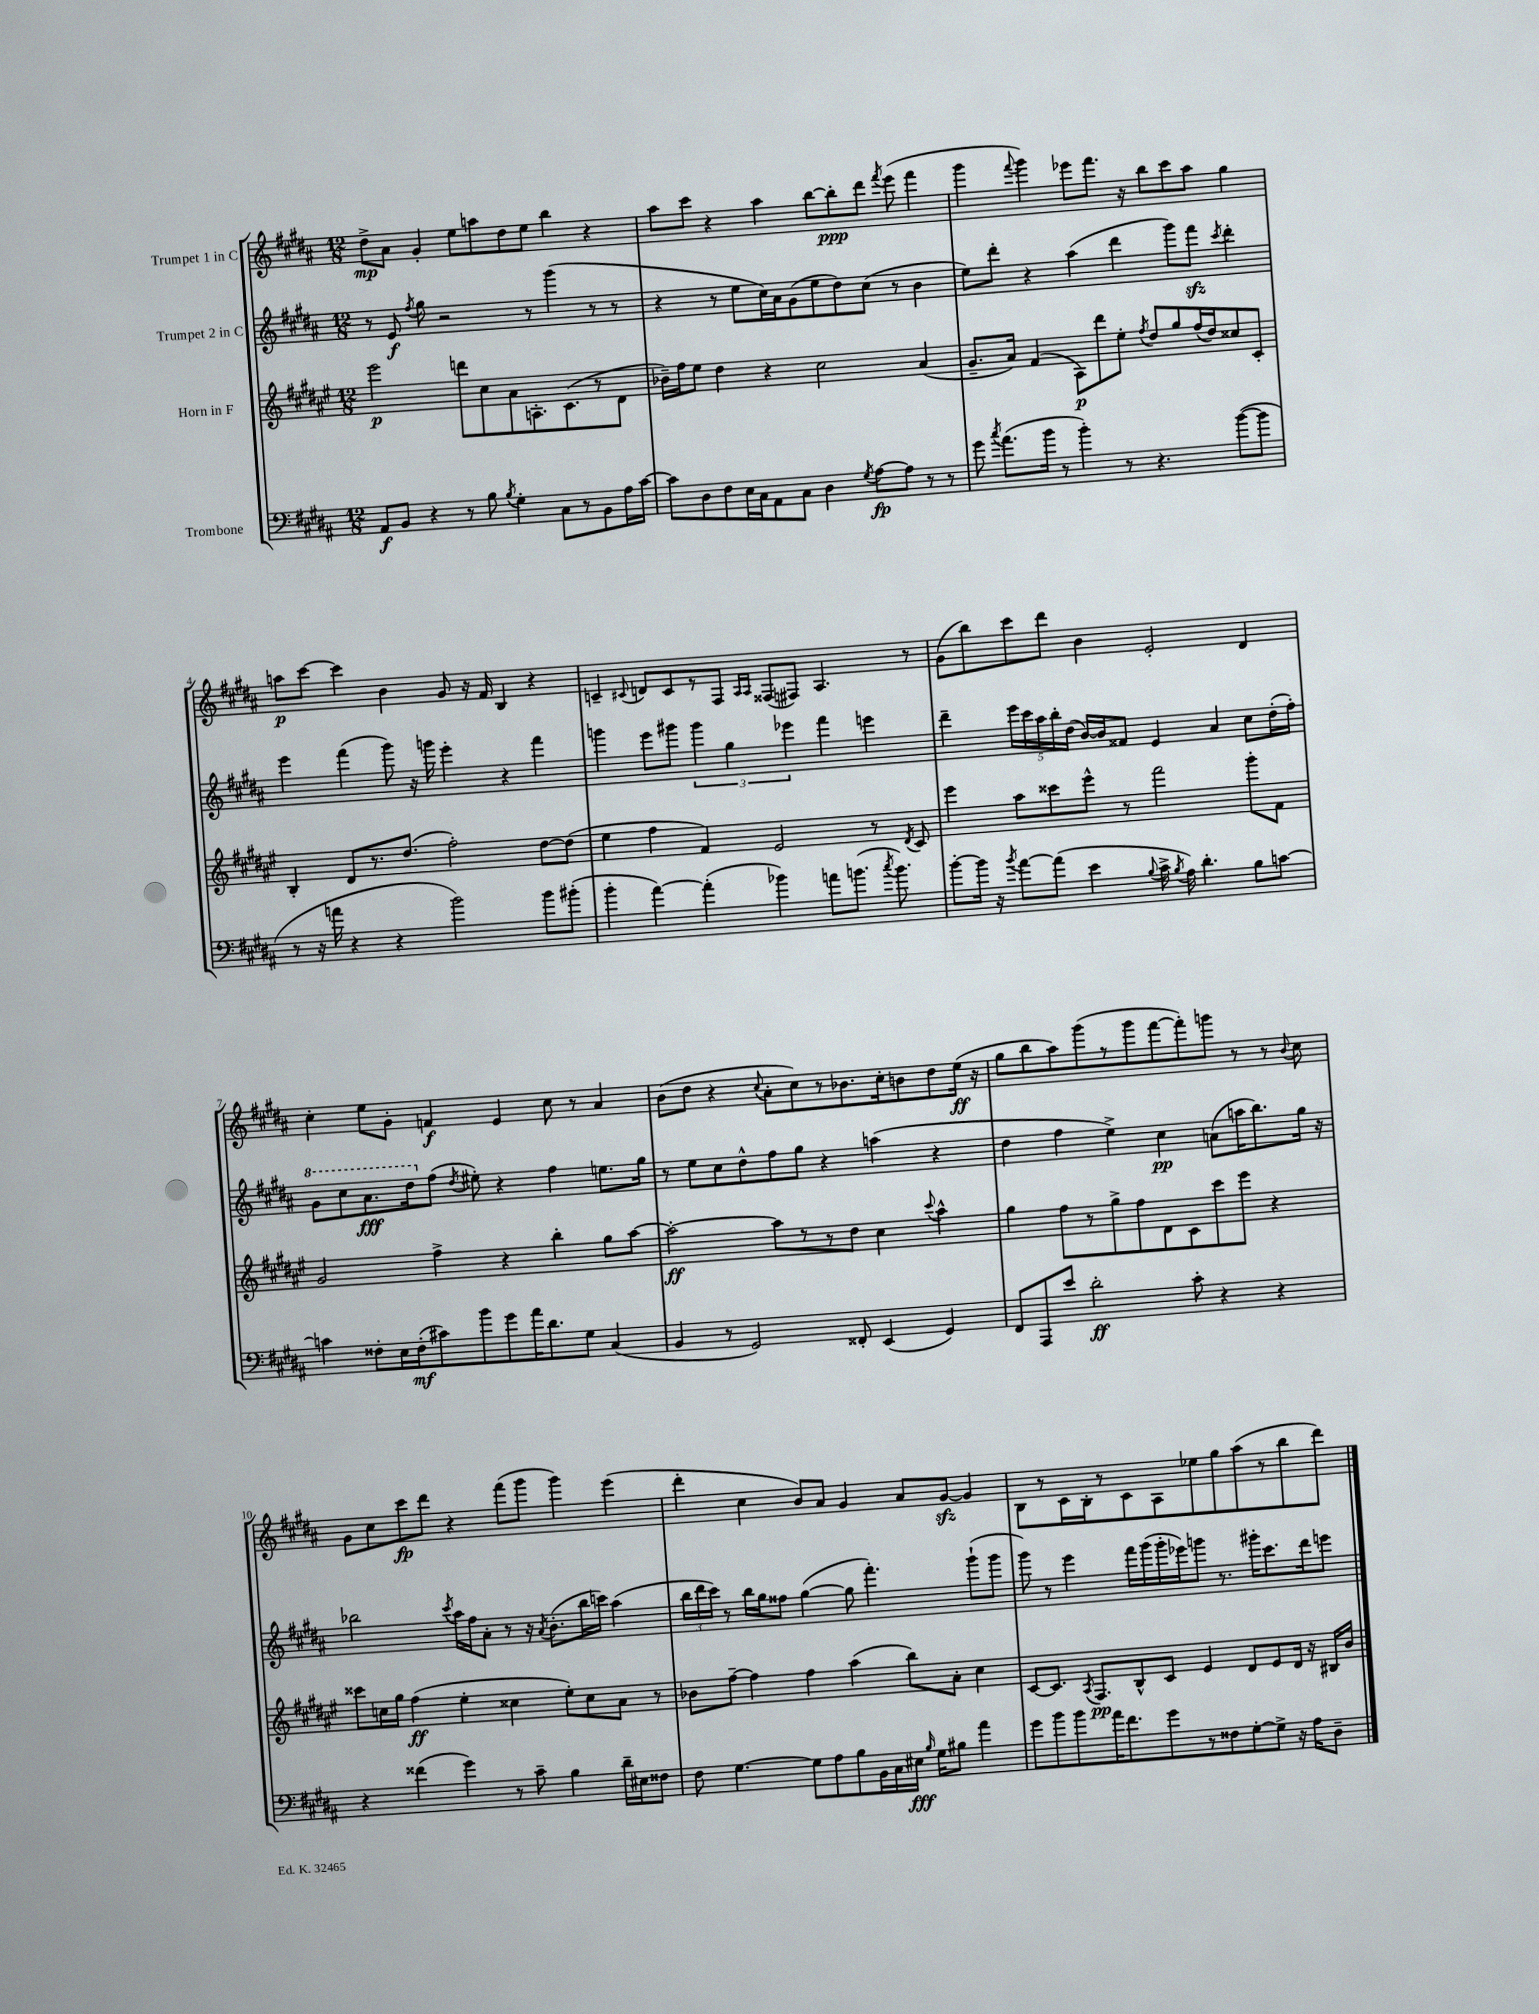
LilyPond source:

<<
\new StaffGroup <<
\new Staff = "s0" \with { instrumentName = "Trumpet 1 in C" } {
    \clef treble \key b \major \numericTimeSignature \time 12/8
    \autoBeamOff dis''8[->\mp ais'8] gis'4-. e''8[ a''8 dis''8 e''8] b''4 r4 |
    ais''8[ cis'''8] r4 ais''4 b''8[~ b''8-.\ppp dis'''8] \acciaccatura { fis'''8 } e'''8( fis'''4 |
    gis'''4 \appoggiatura { fis'''8 } gis'''4) ees'''8[ fis'''8.] r16 b''8[ cis'''8 ais''8] gis''4 |
    a''8[\p cis'''8]~ cis'''4 b'4 gis'8 r16 fis'16 b4 r4 |
    c'4-- \appoggiatura { cis'8 } d'8[ cis'8 r8 fis8] \grace { ais16[ ais16] } fisis8[( fis8]) ais4. r8 |
    gis'8[( b''8) cis'''8 dis'''8] b'4 e'2-. dis'4 |
    cis''4-. e''8[ gis'8]-. f'4\f e'4 cis''8 r8 ais'4 |
    b'8[( dis''8] r4 \appoggiatura { cis''8 } ais'8[-. cis''8) r8 bes'8. cis''16-. b'8 dis''8 e''16]\ff( r16 |
    gis''8[ b''8 ais''8) gis'''8( r8 gis'''8 fis'''8~ fis'''8-.) g'''8] r8 r8 \appoggiatura { b'8 } cis''8 |
    gis'8[ cis''8 cis'''8\fp dis'''8] r4 fis'''8[( gis'''8] gis'''4) e'''4( |
    dis'''4-. cis''4 b'8[) ais'8] gis'4 ais'8[ gis'8]~\sfz gis'4 |
    b8[ r8 cis'16 b16-. r8 cis'8 ais8 ees''8 gis''8 ais''8( r8 b''8 dis'''8]) \bar "|." |
}
\new Staff = "s1" \with { instrumentName = "Trumpet 2 in C" } {
    \clef treble \key b \major \numericTimeSignature \time 12/8
    \autoBeamOff r8 e'8\f \acciaccatura { fis''8 } gis''8 r2 r8 gis'''4( r8 r8 |
    r4 r8 e''8[ cis''16) ais'16 gis'8( e''8 dis''8) cis''8]( r8 b'4 |
    e''8[) dis'''8]-. r4 ais''4( dis'''4 gis'''8[) fis'''8]\sfz \acciaccatura { cis'''8 } dis'''4-. |
    e'''4 fis'''4( gis'''8) r16 g'''16 e'''4-. r4 fis'''4 |
    g'''4 e'''8[ gis'''8] \tuplet 3/2 { gis'''4 gis''4 ees'''4 } fis'''4 e'''4 |
    dis'''4-- \tuplet 5/4 { e'''16[ cis'''16 ais''16 b''16-. dis''16]( } b'16[~) b'16 fisis'8] e'4 ais'4 cis''8[ dis''16-.( fis''16]-.) |
    \ottava #1 gis''8[ cis'''8 ais''8.\fff dis'''16 \ottava #0 fis''8]( \acciaccatura { dis''8 } eis''8-.) r4 fis''4 e''8.[ gis''16] |
    r8 e''8[ cis''8 dis''8-^ fis''8 gis''8] r4 a''4( r4 |
    dis''4 fis''4 e''4->) cis''4\pp a'8[( a''16 b''8.) gis''16] r16 |
    bes''2 \acciaccatura { cis'''8 } ais''16[ fis''16 ais'8]-. r8 r16 \acciaccatura { ais'8 } b'8.[-.( bes''16 c'''16]) ais''4( |
    \tuplet 3/2 { b''16[ dis'''16 cis'''16]) } r8 b''16[ gis''16 fisis''8] gis''4~( gis''8 fis'''4.-.) gis'''8[-!( gis'''8] |
    gis'''8) r8 e'''4 fis'''16[ gis'''16( gis'''16-. ees'''16) g'''8] r8. gis'''16[-. cis'''8. dis'''16 e'''8] \bar "|." |
}
\new Staff = "s2" \with { instrumentName = "Horn in F" } {
    \clef treble \key fis \major \numericTimeSignature \time 12/8
    \autoBeamOff eis'''2\p d'''8[ cis''8 ais'8 a8.-. cis'8.( r8 dis'8] |
    bes'16[--) fis''16 eis''8] dis''4 r4 cis''2 ais'4( |
    gis'8.[-- ais'16]) fis'4( ais8[\p) dis'''8 eis''8]-. \acciaccatura { fis''8 } dis''8[ gis''8 fis''16( dis''16) cisis''8 cis'8]-. |
    b4-. dis'8[ r8. dis''8.]( fis''2-.) dis''8[~ dis''8]( |
    eis''4 fis''4 fis'4) eis'2 r8 \acciaccatura { dis'8 } cis'8 |
    eis'''4 ais''8[ cisis'''8 eis'''8]-^ r8 fis'''2 gis'''8[-. fis'8] |
    gis'2 fis''4-> r4 b''4-. gis''8[ ais''8]~ |
    ais''2~-.\ff ais''8[ r8 r8 dis''8] cis''4 \appoggiatura { cis'''8 } ais''4-^ |
    gis''4 fis''8[ r8 gis''8-> fis''8 dis'8 cis'8 cis'''8 eis'''8] r4 |
    cisis'''8[ c''16 gis''16] fis''4\ff( eis''4-. cisis''4 eis''8[-.) cisis''8 ais'8] r8 |
    bes'8[ fis''8]~-- fis''4 fis''4 ais''4( b''8[) ais'8]-. cis''4 |
    cis'8[~ cis'8.] \acciaccatura { ais8 } fis8.[\pp b8-^ cis'8] eis'4 dis'8[ eis'8 dis'16] r16 bis16[ b'16] \bar "|." |
}
\new Staff = "s3" \with { instrumentName = "Trombone" } {
    \clef bass \key b \major \numericTimeSignature \time 12/8
    \autoBeamOff ais,8[\f b,8] r4 r8 b8 \acciaccatura { b8 } gis4-. cis8[ r8 b,8 ais16 cis'16]~ |
    cis'8[ dis8 fis8 e16 cis16 ais,8 cis8] dis4 \acciaccatura { gis8 } ais8[~\fp ais8] r8 r8 |
    gis'8 \acciaccatura { cis''8 } ais'8.[( b'16] r8 b'4-.) r8 r4. b'8[~( b'8] |
    r8 r16 a'16 r4 r4 b'2) b'8[ bis'8]-.( |
    b'4-. ais'4~) ais'4-.( bes'4) a'8[ b'8.]( \acciaccatura { cis''8 } b'8.) |
    b'8[~-. b'16] r16 \acciaccatura { b'8 } ais'8[~ ais'8]( e'4 \appoggiatura { b8 } cis'16-> \acciaccatura { b8 } ais16) dis'4.-. b8[ c'8]~ |
    c'4 fisis8[-. e16 fisis16-.\mf( cis'8) b'8 gis'8 ais'16 dis'8. gis8] cis4( |
    b,4 r8 gis,2) fisis,8-. e,4( gis,4) |
    fis,8[ ais,,8 e'8] dis'2-.\ff cis'8-. r4 r4 |
    r4 fisis'4( gis'4) r8 cis'8-- b4 dis'16[-- eis16 fisis8] |
    fis8 gis4.~ gis8[ ais8 b8 b,16 cis16 eis16]\fff \grace { b16 } gis16[ bis8] ais'4 |
    gis'8[ b'8 b'8 ais'16 fis'8. gis'8 r8 fisis8 gis8~-. gis8]-> r16 ais16[ dis8]-- \bar "|." |
}
>>
>>
